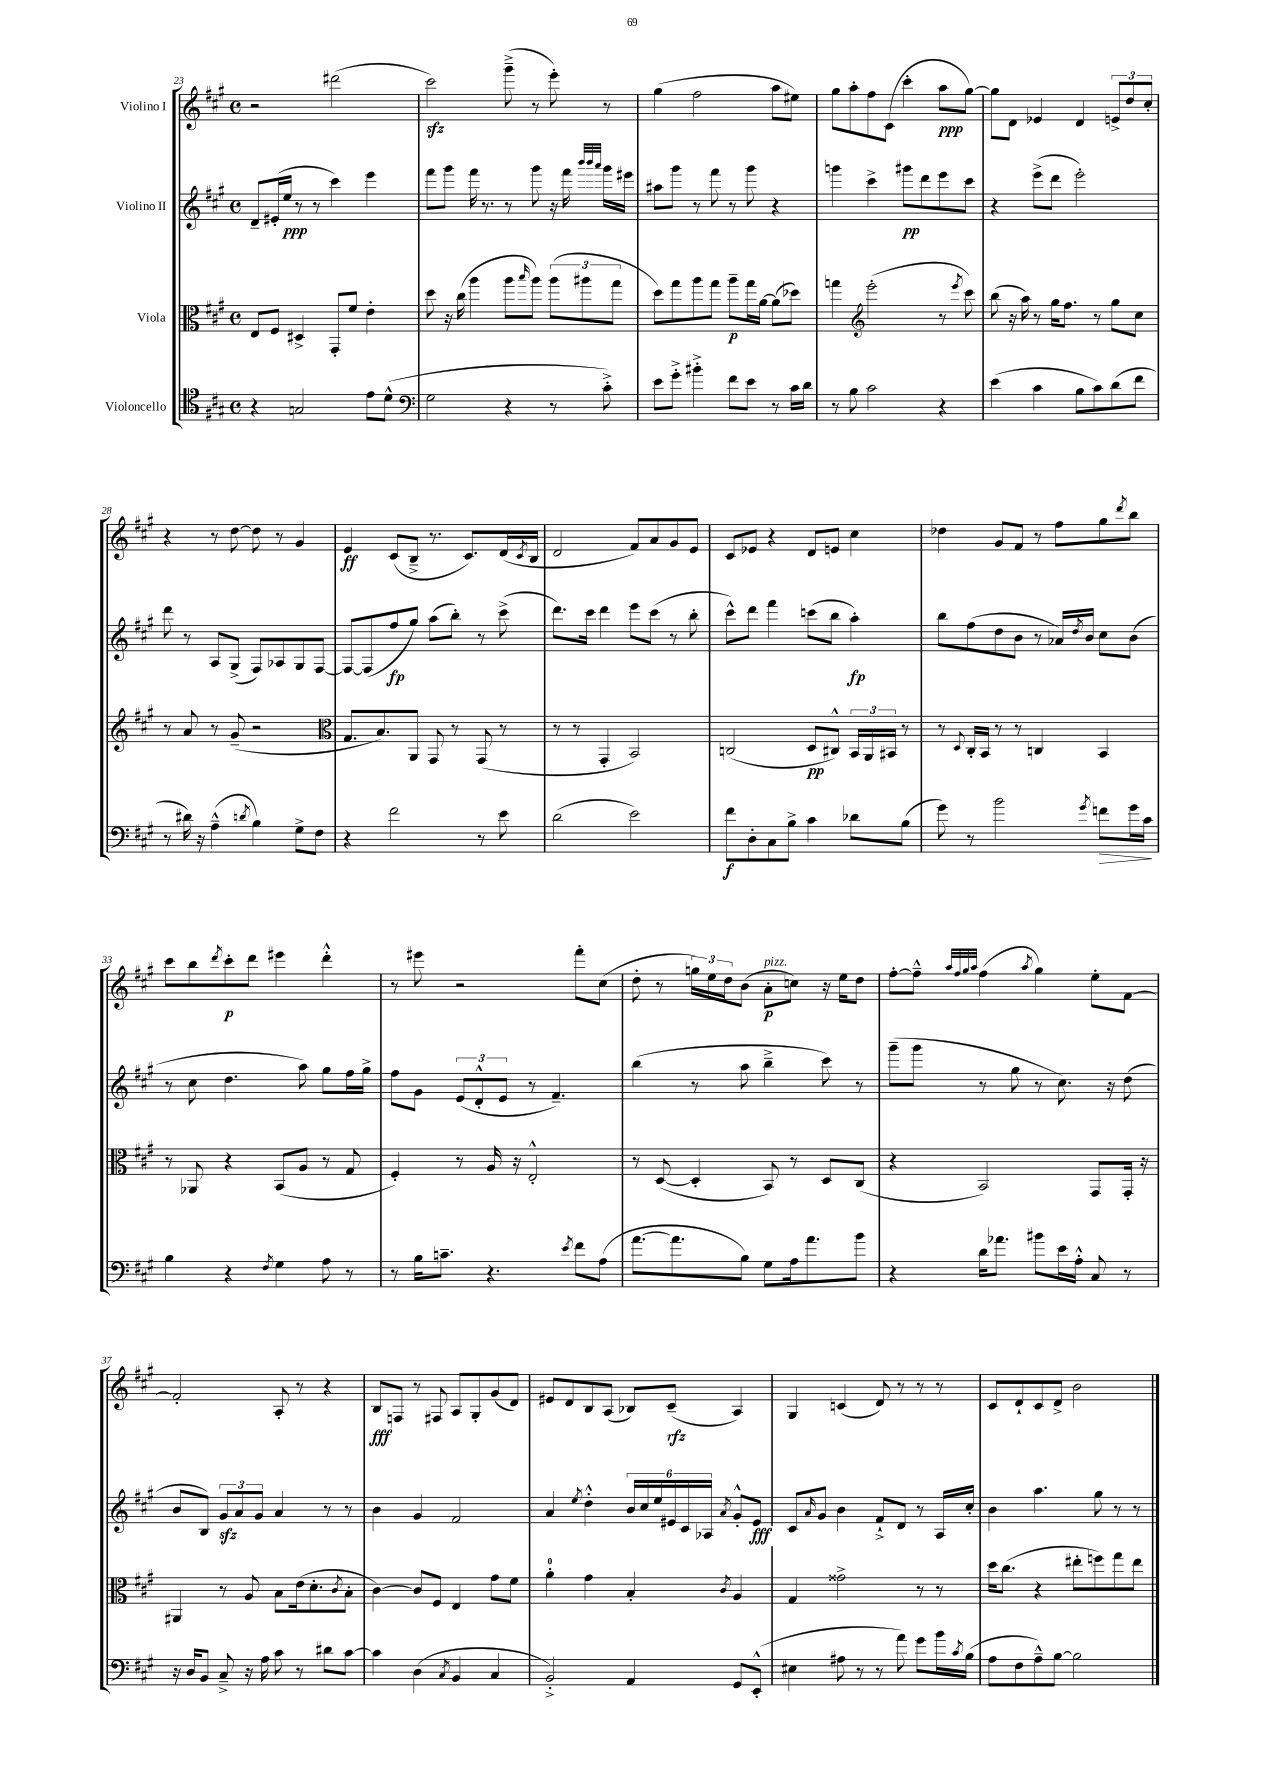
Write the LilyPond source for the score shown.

<<
\new StaffGroup <<
\new Staff = "s0" \with { instrumentName = "Violino I" } {
    \clef treble \key a \major \defaultTimeSignature \time 4/4
    r2 dis'''2( |
    cis'''2\sfz) gis'''8--->( r8 e'''8-.) r8 |
    gis''4( fis''2 a''8 eis''8) |
    gis''8 a''8-. fis''8 cis'8( cis'''4-. a''8\ppp gis''8~) |
    gis''8 d'8 ees'4 d'4 \tuplet 3/2 { e'8-> d''8 cis''8-. } |
    r4 r8 d''8~ d''8 r8 gis'4 |
    e'4\ff cis'8( b8---> r8. cis'8.) d'16( \acciaccatura { cis'8 } b16 |
    d'2 fis'8) a'8 gis'8 e'8 |
    cis'8 ees'8 r4 d'8 e'8 cis''4 |
    des''4 gis'8 fis'8 r8 fis''8 gis''8 \acciaccatura { d'''8 } b''8 |
    cis'''8 b''8 \acciaccatura { d'''8 } cis'''8-.\p d'''8 eis'''4 d'''4-.-^ |
    r8 eis'''8 r2 fis'''8-. cis''8( |
    d''8-. r8 \tuplet 3/2 { g''16) e''16 d''16 } b'8( a'8-.\p^\markup { \italic "pizz." } c''8) r16 e''16 d''8 |
    fis''8~-. fis''8---^ \grace { a''32 fis''32 gis''32 a''32 } fis''4( \acciaccatura { a''8 } gis''4) e''8-. fis'8~ |
    fis'2-. a8-. r8 r4 |
    b8\fff f8 r8 fis8 a8 gis8-. gis'8( d'8) |
    eis'8 d'8 b8 a8( bes8) cis'8--\rfz( a4) |
    gis4 c'4( d'8) r8 r8 r8 |
    cis'8 d'8-! cis'8 d'8-> b'2 \bar "|." |
}
\new Staff = "s1" \with { instrumentName = "Violino II" } {
    \clef treble \key a \major \defaultTimeSignature \time 4/4
    d'8-- eis'16-.( e''16\ppp r8 r8 cis'''4) e'''4 |
    fis'''8 gis'''8 fis'''16 r8. r8 gis'''8 r16 fis'''16 \grace { b'''32 b'''32 a'''32 } gis'''16 eis'''16 |
    ais''8 gis'''8 r8 fis'''8 r8 gis'''8 r4 |
    g'''4 cis'''4-> gis'''8\pp d'''8 e'''8 cis'''8 |
    r4 e'''8->( d'''8 e'''2-.) |
    d'''8 r8 a8 gis8->( fis8) aes8 gis8 fis8~ |
    fis8~ fis8( fis''8\fp gis''8) a''8( b''8-.) r8 cis'''8->( |
    d'''8.) cis'''16 d'''4 e'''8 cis'''8( r8 b''8-. |
    cis'''8-^) d'''8 fis'''4 c'''8( b''8 a''4-.\fp) |
    b''8 fis''8( d''8 b'8 r8 aes'16) \acciaccatura { d''8 } b'16 cis''8 b'8( |
    r8 cis''8 d''4. a''8) gis''8 fis''16 gis''16-> |
    fis''8 gis'8 \tuplet 3/2 { e'8( d'8-.-^ e'8 } r8 fis'4.--) |
    b''4( r8 a''8 b''4---> cis'''8) r8 |
    gis'''8--( gis'''8 r8 gis''8 r8 cis''8.) r16 d''8( |
    b'8 b8) \tuplet 3/2 { gis'8\sfz a'8 gis'8 } a'4 r8 r8 |
    b'4 gis'4 fis'2 |
    a'4 \acciaccatura { e''8 } d''4-.-^ \tuplet 6/4 { b'16 cis''16 e''16 eis'16 cis'16 aes16 } \acciaccatura { a'8 } gis'8-.-^ eis'8\fff |
    cis'8 \grace { a'16 } gis'8 b'4 fis'8-!-> d'8 r8 a16 cis''16-. |
    b'4 a''4. gis''8 r8 r8 \bar "|." |
}
\new Staff = "s2" \with { instrumentName = "Viola" } {
    \clef alto \key a \major \defaultTimeSignature \time 4/4
    e8 fis8 dis4-> gis,8-. fis'8 e'4-. |
    d''8 r16 cis''16( a''4 a''8 \grace { b''16 } a''8) \tuplet 3/2 { a''8( ais''8 gis''8 } |
    d''8) gis''8 a''8 gis''8 a''8--\p gis''16 a'16~ a'8( des''8) |
    g''4 \clef treble e'''2-.( r8 \acciaccatura { e'''8 } cis'''8) |
    b''8( r16 a''16) r8 gis''16 fis''8. r8 gis''8 cis''8 |
    r8 a'8 r8 gis'8--( r2 |
    \clef alto gis8. b8.) a,8 gis,8 r8 gis,8( r8 |
    r8 r8 gis,4-. b,2) |
    c2( d8\pp cis8-^) \tuplet 3/2 { b,16 a,16 bis,16 } r8 |
    r8 \appoggiatura { d8 } cis16-. b,16 r8 r8 c4 b,4 |
    r8 aes,8 r4 b,8( a8 r8 gis8 |
    fis4-.) r8 a16 r16 e2-.-^ |
    r8 d8~( d4-. b,8) r8 d8 cis8( |
    r4 b,2) gis,8 gis,16-. r16 |
    ais,4 r8 a8 b8 e'16( d'8.-. \acciaccatura { cis'8 } b8-. |
    cis'4~) cis'8 fis8 e4 gis'8 fis'8 |
    a'4-0-. gis'4 b4-. \acciaccatura { cis'8 } a4 |
    gis4 gisis'2-> r8 r8 |
    d''16 cis''8.( r4 eis''8-. f''8) gis''8 eis''8 \bar "|." |
}
\new Staff = "s3" \with { instrumentName = "Violoncello" } {
    \clef tenor \key a \major \defaultTimeSignature \time 4/4
    r4 g2 e'8 d'8-^( |
    \clef bass gis2 r4 r8 cis'8-.->) |
    e'8 gis'8-.-> bis'4-.-> fis'8 e'8 r8 cis'16 d'16 |
    r8 b8 cis'2 r4 |
    e'4( cis'4 b8 cis'8) d'8( fis'8 |
    r8 dis'16) r16 a4---^( \acciaccatura { d'8 } b4) gis8-> fis8 |
    r4 fis'2 r8 e'8 |
    d'2( e'2) |
    fis'8\f d8-. cis8 b8-> cis'4 des'8 b8( |
    gis'8) r8 b'2 \acciaccatura { gis'8 } f'8\> gis'16 cis'16\! |
    b4 r4 \acciaccatura { fis8 } gis4 a8 r8 |
    r8 b16 c'8.-- r4. \acciaccatura { e'8 } fis'8 a8( |
    a'8.~ a'8. b8) gis8 a16 a'8. b'8 |
    r4 d'16 aes'8. bis'8 e'16 a16-.-^ cis8 r8 |
    r16 d16 b,8 cis8---> r16 a16 cis'8 r8 dis'8 cis'8~ |
    cis'4 d4( \acciaccatura { cis8 } b,4 cis4 |
    b,2-.->) a,4 gis,8 e,8-.-^( |
    eis4 ais8 r8 r8 a'8) gis'8 b'16 \acciaccatura { cis'8 } b16( |
    a8 fis8 a8---^) b8~ b2 \bar "|." |
}
>>
>>
\layout { \context { \Score currentBarNumber = #23 } }
